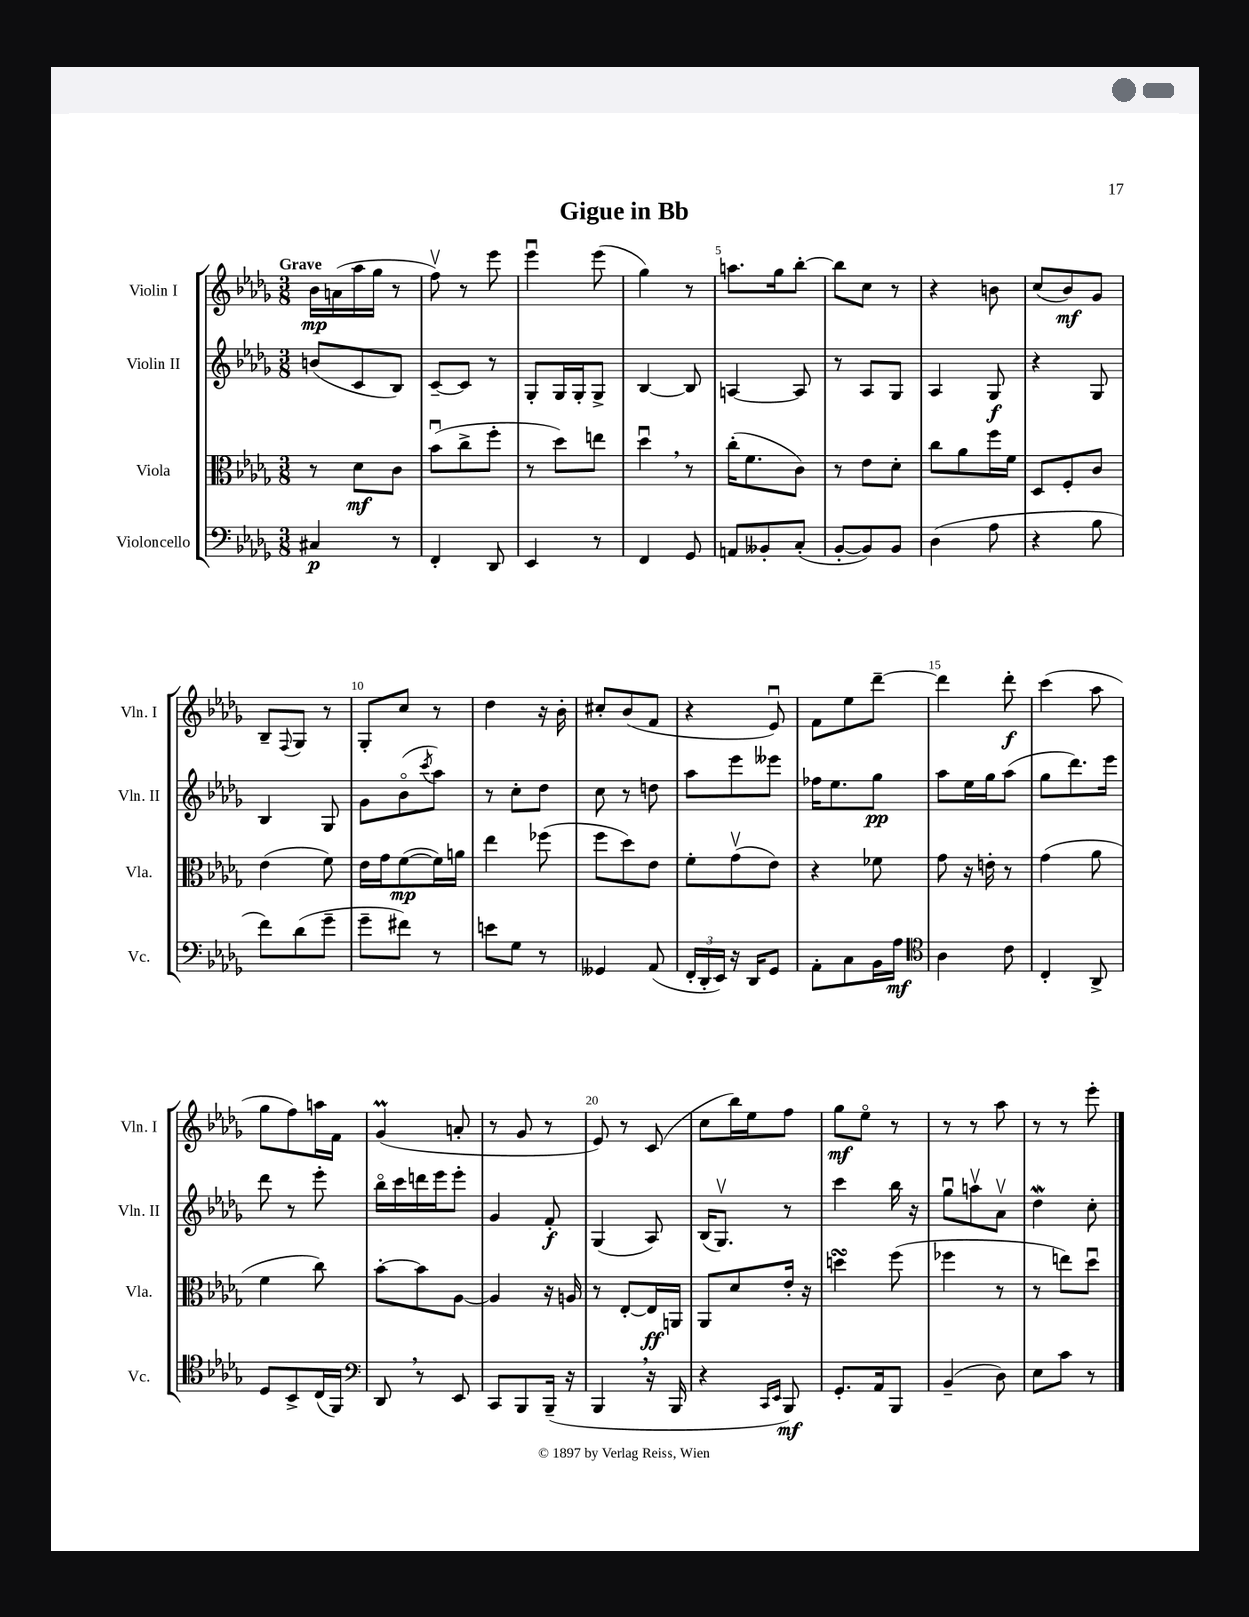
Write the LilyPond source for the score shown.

\header { title = "Gigue in Bb" }
<<
\new StaffGroup <<
\new Staff = "s0" \with { instrumentName = "Violin I" shortInstrumentName = "Vln. I" } {
    \clef treble \key des \major \numericTimeSignature \time 3/8 \tempo "Grave"
    bes'16\mp a'16( aes''16 ges''16 r8 |
    f''8\upbow) r8 ees'''8 |
    ees'''4\downbow ees'''8( |
    ges''4) r8 |
    a''8. ges''16 bes''8~-. |
    bes''8 c''8 r8 |
    r4 b'8 |
    c''8( bes'8\mf) ges'8 |
    bes8-- \appoggiatura { f8 } ges8 r8 |
    ges8-. c''8 r8 |
    des''4 r16 bes'16-. |
    cis''8-. bes'8( f'8 |
    r4 ees'8\downbow) |
    f'8 ees''8 des'''8~-- |
    des'''4 des'''8-.\f |
    c'''4( aes''8 |
    ges''8 f''8) a''16 f'16 |
    ges'4\prall( a'8-. |
    r8 ges'8 r8 |
    ees'8) r8 c'8( |
    c''8 bes''16) ees''16 f''8 |
    ges''8\mf ees''8\flageolet r8 |
    r8 r8 aes''8 |
    r8 r8 ees'''8-. \bar "|." |
}
\new Staff = "s1" \with { instrumentName = "Violin II" shortInstrumentName = "Vln. II" } {
    \clef treble \key des \major \numericTimeSignature \time 3/8
    b'8( c'8 bes8) |
    c'8~-- c'8 r8 |
    ges8-. ges16 ges16-. ges8-> |
    bes4~ bes8 |
    a4~ a8 |
    r8 aes8 ges8 |
    aes4 ges8\f |
    r4 ges8 |
    bes4 ges8 |
    ges'8 bes'8\flageolet( \acciaccatura { c'''8 } aes''8) |
    r8 c''8-. des''8 |
    c''8 r8 d''8 |
    aes''8 ees'''8 eeses'''8 |
    fes''16 ees''8. ges''8\pp |
    aes''8 ees''16 ges''16 aes''8( |
    ges''8 des'''8.) ees'''16 |
    des'''8 r8 ees'''8-. |
    bes''16\flageolet c'''16 d'''16 ees'''16 ees'''8-. |
    ges'4 f'8-.\f |
    ges4( aes8) |
    bes16( ges8.\upbow) r8 |
    c'''4 bes''16 r16 |
    ges''8\downbow a''8\upbow aes'8\upbow |
    des''4\mordent c''8-. \bar "|." |
}
\new Staff = "s2" \with { instrumentName = "Viola" shortInstrumentName = "Vla." } {
    \clef alto \key des \major \numericTimeSignature \time 3/8
    r8 des'8\mf c'8 |
    bes'8\downbow( c''8-> f''8-. |
    r8 des''8) e''8 |
    des''4\downbow \breathe r8 |
    c''16-.( f'8. c'8) |
    r8 ees'8 des'8-. |
    c''8 aes'8 f''16 f'16 |
    des8 f8-. c'8 |
    ees'4( f'8) |
    ees'16 ges'16 f'8~\mp( f'16) a'16 |
    ees''4 fes''8( |
    f''8 des''8) ees'8 |
    f'8-. ges'8\upbow( ees'8) |
    r4 fes'8 |
    ges'8 r16 e'16-. r8 |
    ges'4( aes'8 |
    f'4 c''8) |
    bes'8~-. bes'8 aes8~ |
    aes4 r16 a16 |
    r8 ees8~-. ees16\ff a,16 |
    aes,8 des'8 ees'16-. r16 |
    d''4\turn f''8( |
    fes''4 r8 |
    r8 e''8) des''8\downbow \bar "|." |
}
\new Staff = "s3" \with { instrumentName = "Violoncello" shortInstrumentName = "Vc." } {
    \clef bass \key des \major \numericTimeSignature \time 3/8
    cis4\p r8 |
    f,4-. des,8 |
    ees,4 r8 |
    f,4 ges,8 |
    a,8 beses,8-. c8-.( |
    bes,8~-. bes,8) bes,8 |
    des4( aes8 |
    r4 bes8 |
    f'8) des'8( ges'8-- |
    ges'8-- fis'8) r8 |
    e'8 ges8 r8 |
    geses,4 aes,8( |
    \tuplet 3/2 { f,16-. des,16-. ees,16) } r16 des,16 ges,8 |
    aes,8-. c8 bes,16 aes16\mf |
    \clef tenor aes4 c'8 |
    c4-. aes,8-> |
    des8 bes,8-> c16( f,16) |
    \clef bass des,8 \breathe r8 ees,8 |
    c,8 bes,,8 bes,,16--( r16 |
    bes,,4 \breathe r16 bes,,16 |
    r4 \grace { c,16 ees,16 } bes,,8\mf) |
    ges,8.-. aes,16 bes,,8 |
    bes,4--( des8) |
    ees8 c'8 r8 \bar "|." |
}
>>
>>
\layout { \context { \Score \override BarNumber.break-visibility = ##(#f #t #t) barNumberVisibility = #(every-nth-bar-number-visible 5) } }
